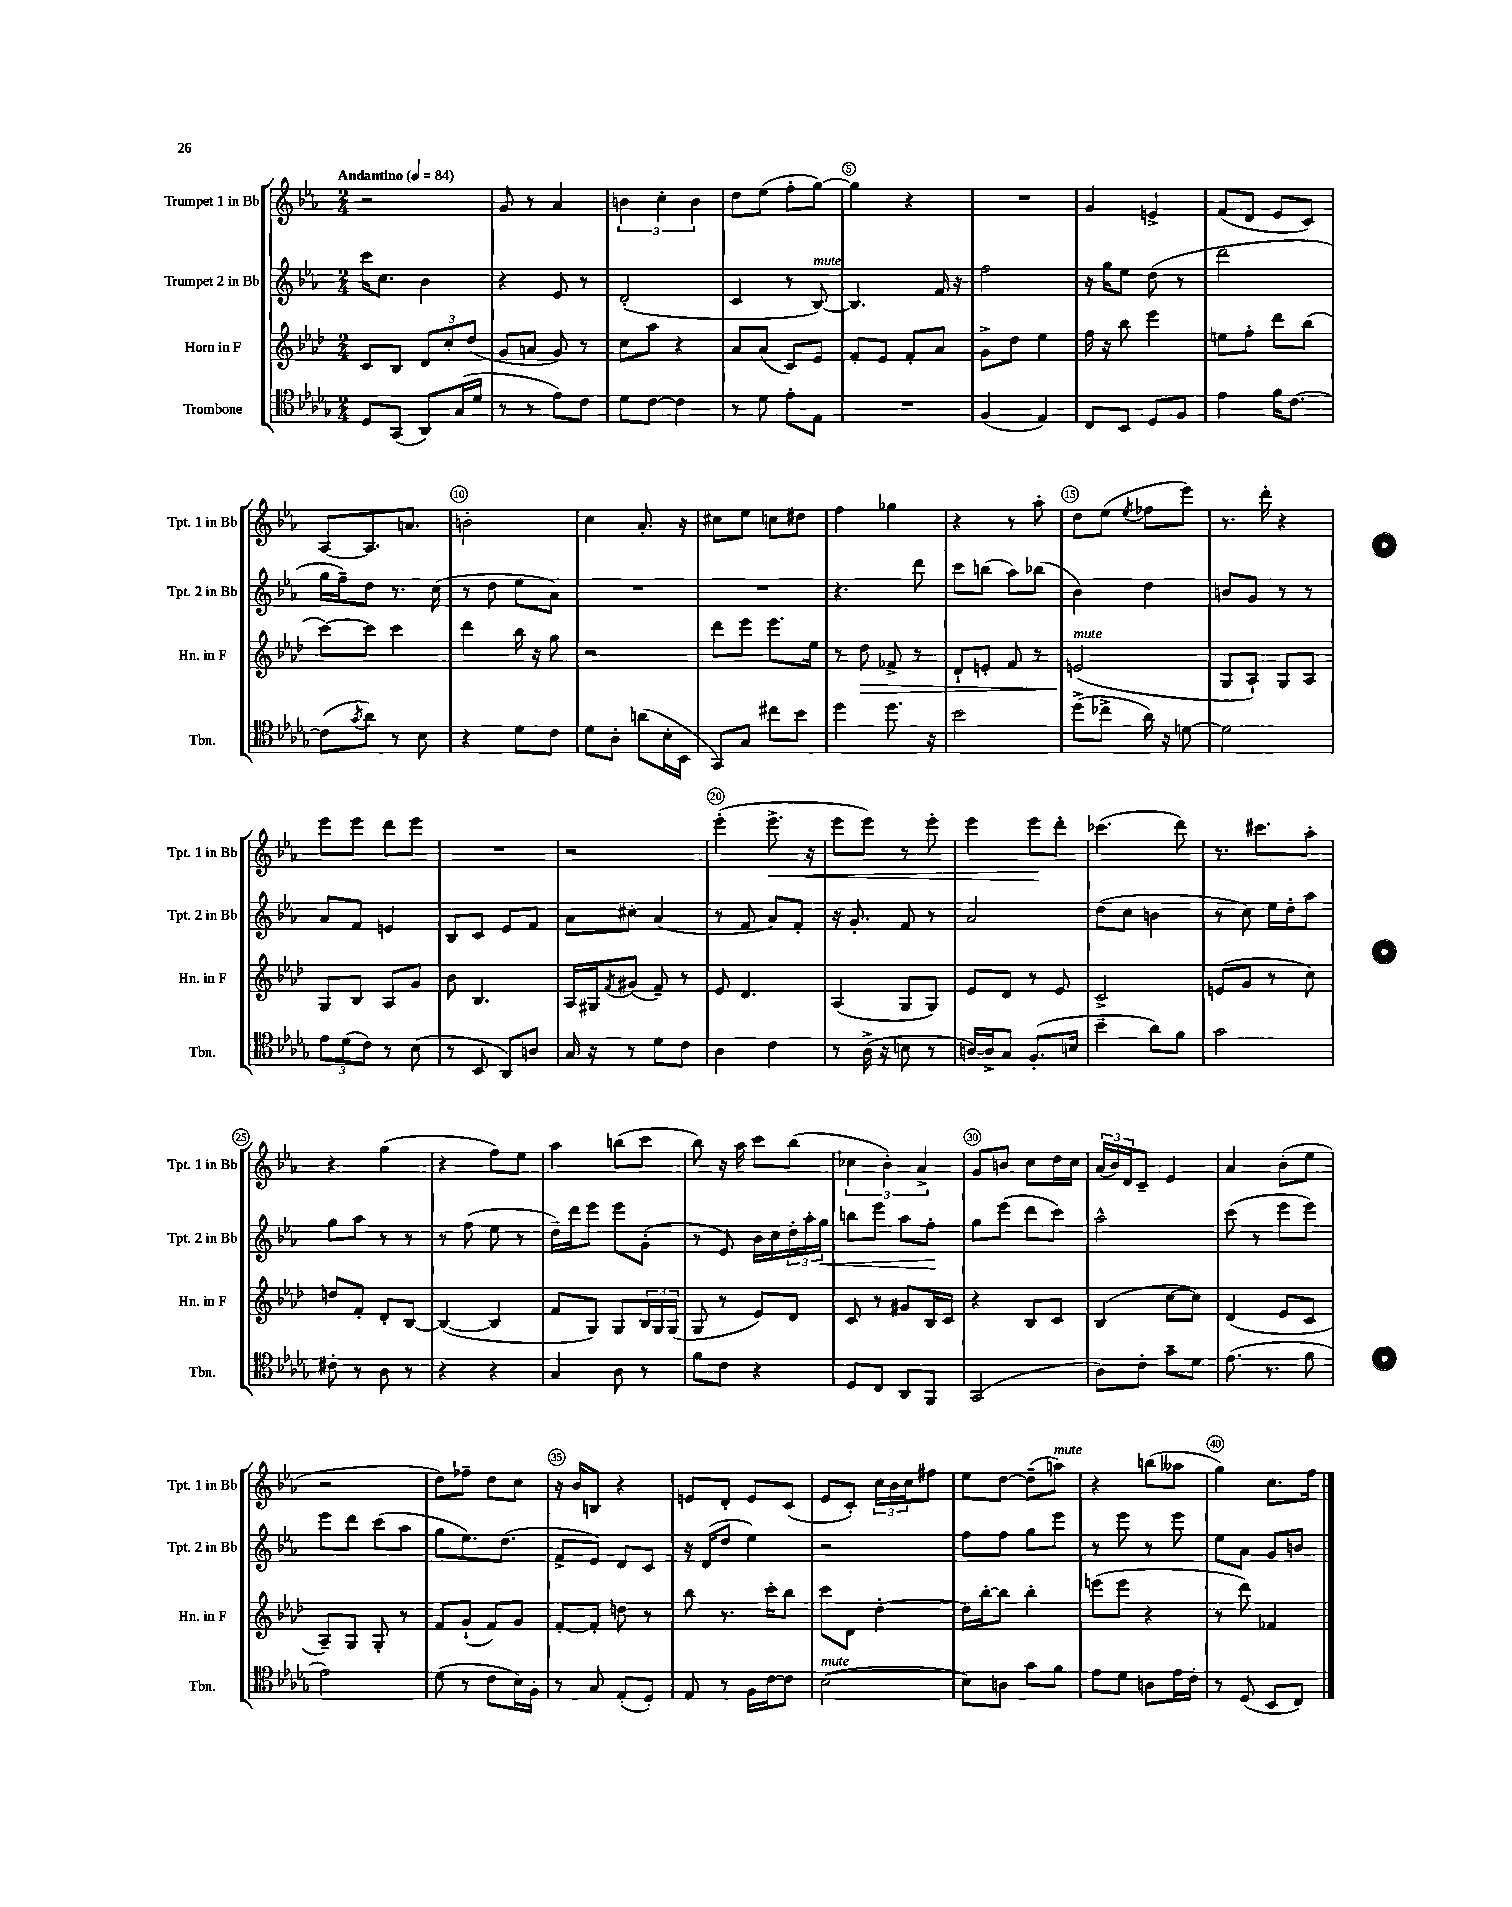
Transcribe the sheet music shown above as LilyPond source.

<<
\new StaffGroup <<
\new Staff = "s0" \with { instrumentName = "Trumpet 1 in Bb" shortInstrumentName = "Tpt. 1 in Bb" } {
    \clef treble \key ees \major \numericTimeSignature \time 2/4 \tempo "Andantino" 4 = 84
    r2 |
    g'8 r8 aes'4 |
    \tuplet 3/2 { b'4 c''4-. b'4 } |
    d''8 ees''8( f''8-. g''8~) |
    g''4 r4 |
    R2 |
    g'4 e'4-> |
    f'8( d'8 ees'8 c'8) |
    aes8~ aes8. a'8. |
    b'2-. |
    c''4 aes'8.-. r16 |
    cis''8 ees''8 c''8 dis''8 |
    f''4 ges''4 |
    r4 r8 aes''8-. |
    d''8 ees''8( \acciaccatura { ees''8 } fes''8 ees'''8) |
    r8. d'''16-. r4 |
    ees'''8 ees'''8 d'''8 ees'''8 |
    R2 |
    r2 |
    ees'''4-.( ees'''8.->\< r16 |
    ees'''8 ees'''8) r8 ees'''8-. |
    ees'''4 ees'''8\! d'''8-. |
    ces'''4.( d'''8) |
    r8. cis'''8. aes''8-. |
    r4 g''4( |
    r4 f''8) ees''8 |
    aes''4 b''8( c'''8 |
    bes''8) r16 aes''16 c'''8 bes''8( |
    \tuplet 3/2 { ces''4 bes'4-.) aes'4-> } |
    g'8 b'8 c''8 d''16 c''16 |
    \tuplet 3/2 { aes'16( bes'16) d'16 } c'8-- ees'4 |
    aes'4 bes'8-.( ees''8 |
    r2 |
    d''8) fes''8-- d''8 c''8 |
    r16 bes'16 b8 r4 |
    e'8 d'8-. e'8 c'8( |
    ees'8 c'8-.) \tuplet 3/2 { c''16 bes'16 c''16 } fis''8 |
    ees''8 d''8~ d''8--( a''8^\markup { \italic "mute" }) |
    r4 b''8( aeses''8 |
    g''4) c''8. f''16 \bar "|." |
}
\new Staff = "s1" \with { instrumentName = "Trumpet 2 in Bb" shortInstrumentName = "Tpt. 2 in Bb" } {
    \clef treble \key ees \major \numericTimeSignature \time 2/4
    c'''16 c''8. bes'4 |
    r4 ees'8 r8 |
    d'2-.( |
    c'4 r8 bes8~^\markup { \italic "mute" }) |
    bes4. f'16 r16 |
    f''2 |
    r16 g''16 ees''8 d''8( r8 |
    d'''2 |
    g''16 f''16--) d''8 r8. c''16( |
    r8 d''8 ees''8 aes'8) |
    R2 |
    R2 |
    r4. d'''8 |
    c'''8 b''8( aes''8) bes''8( |
    bes'4) d''4 |
    b'8 g'8 r8 r8 |
    aes'8 f'8 e'4 |
    bes8 c'8 ees'8 f'8 |
    aes'8 cis''8-. aes'4( |
    r8 f'8 aes'8) f'8-. |
    r16 g'8.-. f'8 r8 |
    aes'2 |
    d''8( c''8 b'4 |
    r8 c''8) ees''16 d''16-. aes''8 |
    g''8 aes''8 r8 r8 |
    r8 f''8( ees''8 r8 |
    d''16--) d'''16 ees'''8 ees'''8 g'8-.( |
    r8 ees'8) bes'16 c''16 \tuplet 3/2 { d''16-. aes''16-. g''16\< } |
    b''8 ees'''8 aes''8 f''8-.\! |
    g''8 ees'''8( d'''8 c'''8) |
    aes''2-^ |
    c'''8( r8 ees'''8 ees'''8) |
    ees'''8 d'''8 c'''8( aes''8 |
    g''8 ees''8.) d''8.( |
    f'8-> ees'8) d'8 c'8 |
    r16 d'16( d''8 ees''4) |
    r2 |
    f''8 f''8 g''8 ees'''8 |
    r8 ees'''8 r8 ees'''8 |
    ees''8 aes'8 g'8 b'8 \bar "|." |
}
\new Staff = "s2" \with { instrumentName = "Horn in F" shortInstrumentName = "Hn. in F" } {
    \clef treble \key aes \major \numericTimeSignature \time 2/4
    c'8 bes8 \tuplet 3/2 { des'8 c''8-. des''8( } |
    g'8 a'8 g'8) r8 |
    c''8 aes''8 r4 |
    aes'8 aes'8( c'8) ees'8 |
    f'8-. ees'8 f'8-. aes'8 |
    g'8-> des''8 ees''4 |
    f''16 r16 bes''8 ees'''4 |
    e''8 f''8-. des'''8 bes''8( |
    c'''8~) c'''8 c'''4 |
    des'''4 bes''16 r16 g''8 |
    r2 |
    des'''8 ees'''8 ees'''8. ees''16 |
    r8 des''8\> fes'8-> r8 |
    des'8-! e'8-. f'8 r8 |
    e'2\!^\markup { \italic "mute" }( |
    g8 aes8-!) g8 aes8 |
    g8 bes8 aes8 g'8 |
    bes'8 bes4. |
    aes16 gis16 \acciaccatura { f'8 } gis'8( f'8--) r8 |
    ees'8 des'4. |
    aes4( g8 g8) |
    ees'8 des'8 r8 ees'8 |
    c'2-> |
    e'8( g'8 r8 c''8) |
    d''8 f'8-. des'8-. bes8~ |
    bes4~( bes4 |
    f'8 g8) g8 \tuplet 3/2 { bes16 g16 g16( } |
    g8 r8 ees'8) des'8 |
    c'8 r8 gis'8 bes16 c'16 |
    r4 bes8 c'8 |
    bes4( c''8~ c''8) |
    des'4( ees'8 c'8 |
    aes8--) g8 g8-. r8 |
    f'8 g'8-!( f'8) g'8 |
    f'8~-. f'8-. d''8 r8 |
    bes''8 r8. c'''16-. bes''8 |
    c'''8 des'8 des''4~-. |
    des''16 bes''16~-. bes''8 bes''4-. |
    e'''8( e'''8 r4 |
    r8 des'''8) fes'4 \bar "|." |
}
\new Staff = "s3" \with { instrumentName = "Trombone" shortInstrumentName = "Tbn." } {
    \clef tenor \key des \major \numericTimeSignature \time 2/4
    des8 ges,8( aes,8) ges16( des'16 |
    r8 r8 ees'8) c'8 |
    des'8 c'8~ c'4 |
    r8 des'8 ees'8-. ees8 |
    R2 |
    f4( ees4) |
    c8 bes,8 des8 f8 |
    ees'4 f'16 c'8.~ |
    c'8( \acciaccatura { ges'8 } aes'8) r8 bes8 |
    r4 des'8 c'8 |
    des'8 aes8-. a'8( bes16-. bes,16 |
    ges,8) ges8 cis''8 bes'8 |
    des''4 des''8. r16 |
    bes'2 |
    des''8->( ces''8-> aes'16) r16 d'8~ |
    d'2 |
    \tuplet 3/2 { ees'8 des'8( c'8) } r8 bes8( |
    r8 bes,8 aes,8) a8 |
    ges16 r16 r8 des'8 c'8 |
    aes4 c'4 |
    r8 aes16->( r16 b8 r8 |
    a16~) a16-> ges8 f8.-.( b16 |
    bes'4-- aes'8) f'8 |
    ges'2 |
    cis'8-. r8 aes8 r8 |
    r4 r4 |
    ges4 aes8 r8 |
    f'8 c'8 r4 |
    des8 c8 aes,8 f,8 |
    ges,2( |
    aes8) c'8-. ges'8-- des'8 |
    ees'8.( r8. f'8 |
    ees'2) |
    des'8( r8 c'8 bes16) f16-. |
    r8 ges8 ees8-.( des8-.) |
    ees8 r8 f16 c'16~ c'8 |
    bes2~^\markup { \italic "mute" }( |
    bes8) a8 ges'8 f'8 |
    ees'8 des'8 a8 ees'16 c'16-. |
    r8 des8( bes,8 c8) \bar "|." |
}
>>
>>
\layout { \context { \Score \override BarNumber.break-visibility = ##(#f #t #t) barNumberVisibility = #(every-nth-bar-number-visible 5) \override BarNumber.stencil = #(make-stencil-circler 0.1 0.3 ly:text-interface::print) } }
